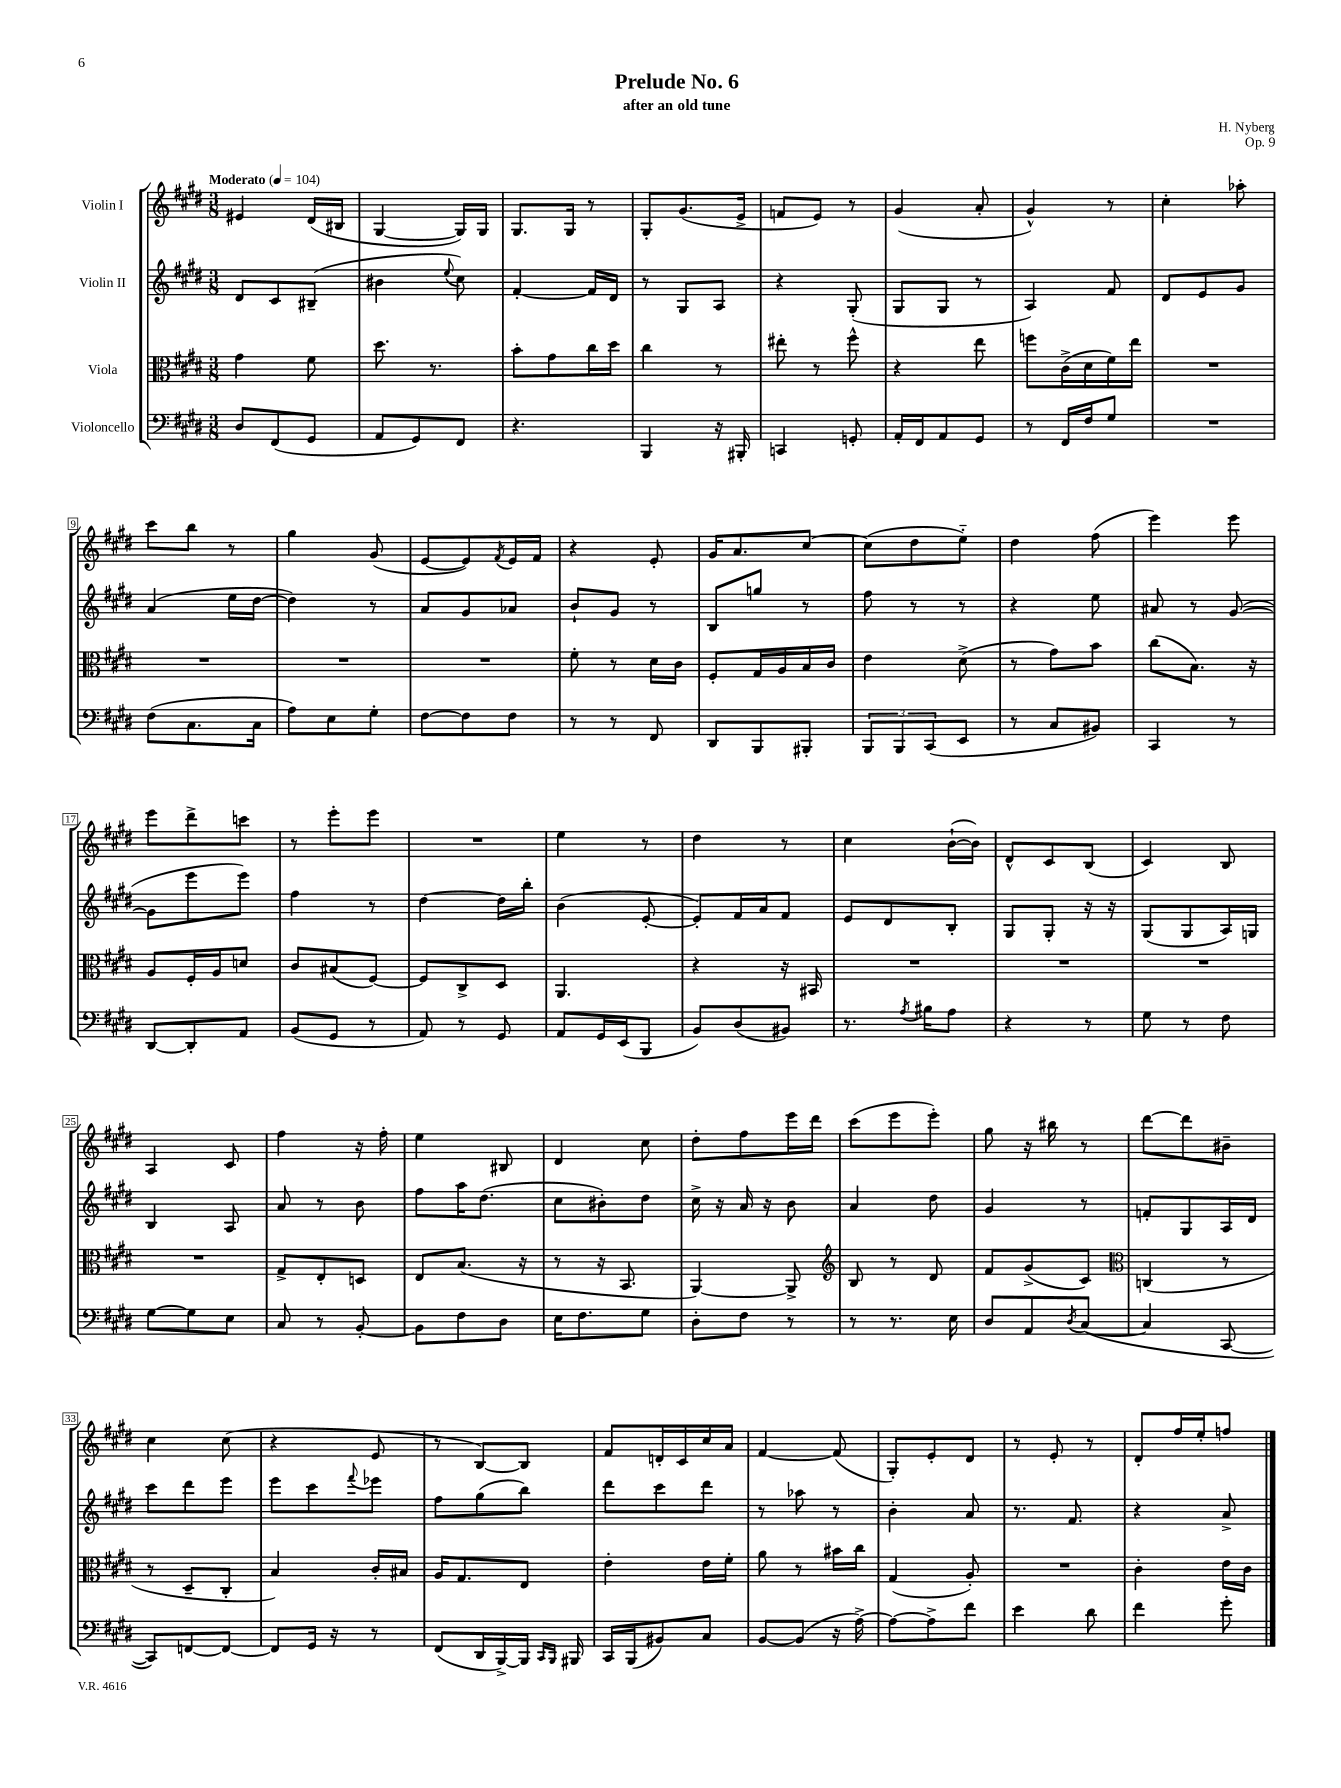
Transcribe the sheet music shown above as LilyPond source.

\header { title = "Prelude No. 6" composer = "H. Nyberg" subtitle = "after an old tune" opus = "Op. 9" }
<<
\new StaffGroup <<
\new Staff = "s0" \with { instrumentName = "Violin I" } {
    \clef treble \key e \major \numericTimeSignature \time 3/8 \tempo "Moderato" 4 = 104
    eis'4 dis'16( bis16 |
    gis4~ gis16) gis16 |
    gis8. gis16 r8 |
    gis8-. gis'8.( e'16-> |
    f'8 e'8) r8 |
    gis'4( a'8-. |
    gis'4-^) r8 |
    cis''4-. aes''8-. |
    cis'''8 b''8 r8 |
    gis''4 gis'8( |
    e'8~ e'8) \acciaccatura { fis'8 } e'16 fis'16 |
    r4 e'8-. |
    gis'16 a'8. cis''8~ |
    cis''8( dis''8 e''8-_) |
    dis''4 fis''8( |
    e'''4) e'''8 |
    e'''8 dis'''8-> c'''8 |
    r8 e'''8-. e'''8 |
    R4. |
    e''4 r8 |
    dis''4 r8 |
    cis''4 b'16~-!( b'16) |
    dis'8-^ cis'8 b8( |
    cis'4) b8 |
    a4 cis'8 |
    fis''4 r16 fis''16-. |
    e''4 bis8 |
    dis'4 cis''8 |
    dis''8-. fis''8 e'''16 dis'''16 |
    cis'''8( e'''8 e'''8-.) |
    gis''8 r16 bis''16 r8 |
    dis'''8~ dis'''8 bis'8-- |
    cis''4 cis''8( |
    r4 e'8 |
    r8 b8~) b8 |
    fis'8 d'16-. cis'16 cis''16 a'16 |
    fis'4~ fis'8( |
    gis8-.) e'8-. dis'8 |
    r8 e'8-. r8 |
    dis'8-. fis''16 e''16-. f''8 \bar "|." |
}
\new Staff = "s1" \with { instrumentName = "Violin II" } {
    \clef treble \key e \major \numericTimeSignature \time 3/8
    dis'8 cis'8 bis8--( |
    bis'4 \appoggiatura { e''8 } cis''8) |
    fis'4~-. fis'16 dis'16 |
    r8 gis8 a8 |
    r4 gis8-.( |
    gis8 gis8 r8 |
    a4) fis'8 |
    dis'8 e'8 gis'8 |
    a'4( e''16 dis''16~ |
    dis''4) r8 |
    a'8 gis'8 aes'8 |
    b'8-! gis'8 r8 |
    b8 g''8 r8 |
    fis''8 r8 r8 |
    r4 e''8 |
    ais'8 r8 gis'8~( |
    gis'8 e'''8 e'''8) |
    fis''4 r8 |
    dis''4~ dis''16 b''16-. |
    b'4( e'8~-. |
    e'8-.) fis'16 a'16 fis'8 |
    e'8 dis'8 b8-. |
    gis8 gis8-. r16 r16 |
    gis8( gis8 a16) g16 |
    b4 a8 |
    a'8 r8 b'8 |
    fis''8 a''16 dis''8.( |
    cis''8 bis'8-.) dis''8 |
    cis''16-> r16 a'16 r16 b'8 |
    a'4 dis''8 |
    gis'4 r8 |
    f'8-. gis8 a16 dis'16 |
    cis'''8 dis'''8 e'''8 |
    e'''8 cis'''8 \appoggiatura { fis'''8 } ees'''8 |
    fis''8 gis''8( b''8) |
    dis'''8 cis'''8 dis'''8 |
    r8 aes''8 r8 |
    b'4-. a'8 |
    r8. fis'8. |
    r4 a'8-> \bar "|." |
}
\new Staff = "s2" \with { instrumentName = "Viola" } {
    \clef alto \key e \major \numericTimeSignature \time 3/8
    gis'4 fis'8 |
    dis''8. r8. |
    b'8-. gis'8 cis''16 dis''16 |
    cis''4 r8 |
    eis''8-. r8 fis''8-^ |
    r4 e''8 |
    f''8 cis'16->( dis'16 fis'16) e''16 |
    R4. |
    R4. |
    R4. |
    R4. |
    fis'8-. r8 dis'16 cis'16 |
    fis8-. gis16 a16 b16 cis'16 |
    e'4 dis'8->( |
    r8 gis'8) b'8 |
    cis''8( b8.) r16 |
    a8 fis16-. a16 d'8 |
    cis'8 bis8( fis8~) |
    fis8 cis8-> dis8 |
    a,4. |
    r4 r16 bis,16 |
    R4. |
    R4. |
    R4. |
    R4. |
    gis8-> e8-. d8 |
    e8 b8.( r16 |
    r8 r16 b,8. |
    a,4~) a,8-> |
    \clef treble b8 r8 dis'8 |
    fis'8 gis'8->( cis'8) |
    \clef alto c4( r8 |
    r8 dis8-- cis8-. |
    b4) cis'16-. bis16 |
    a16 gis8. e8 |
    e'4-. e'16 fis'16-. |
    a'8 r8 bis'16 cis''16 |
    gis4( a8-.) |
    R4. |
    cis'4-. e'16 cis'16 \bar "|." |
}
\new Staff = "s3" \with { instrumentName = "Violoncello" } {
    \clef bass \key e \major \numericTimeSignature \time 3/8
    dis8 fis,8( gis,8 |
    a,8 gis,8) fis,8 |
    r4. |
    b,,4 r16 bis,,16-. |
    c,4 g,8-. |
    a,16-. fis,16 a,8 gis,8 |
    r8 fis,16 fis16 gis8 |
    R4. |
    fis8( cis8. cis16 |
    a8) e8 gis8-. |
    fis8~ fis8 fis8 |
    r8 r8 fis,8 |
    dis,8 b,,8 bis,,8-. |
    \tuplet 3/2 { b,,8 b,,8 cis,8( } e,8 |
    r8 cis8 bis,8) |
    cis,4 r8 |
    dis,8~ dis,8-. a,8 |
    b,8( gis,8 r8 |
    a,8) r8 gis,8 |
    a,8 gis,16 e,16( b,,8 |
    b,8) dis8( bis,8) |
    r8. \acciaccatura { a8 } bis16 a8 |
    r4 r8 |
    gis8 r8 fis8 |
    gis8~ gis8 e8 |
    cis8 r8 b,8~-. |
    b,8 fis8 dis8 |
    e16 fis8. gis8 |
    dis8-. fis8 r8 |
    r8 r8. e16 |
    dis8 a,8 \acciaccatura { dis8 } cis8~( |
    cis4 cis,8~ |
    cis,8) f,8~ f,8~ |
    f,8 gis,16 r16 r8 |
    fis,8( dis,16 b,,16~->) b,,16 \grace { cis,16 b,,16 } bis,,16 |
    cis,16 b,,16( bis,8) cis8 |
    b,8~ b,8( r16 a16~->) |
    a8~ a8-> fis'8 |
    e'4 dis'8 |
    fis'4 gis'8-. \bar "|." |
}
>>
>>
\layout { \context { \Score \override BarNumber.stencil = #(make-stencil-boxer 0.1 0.3 ly:text-interface::print) } }
